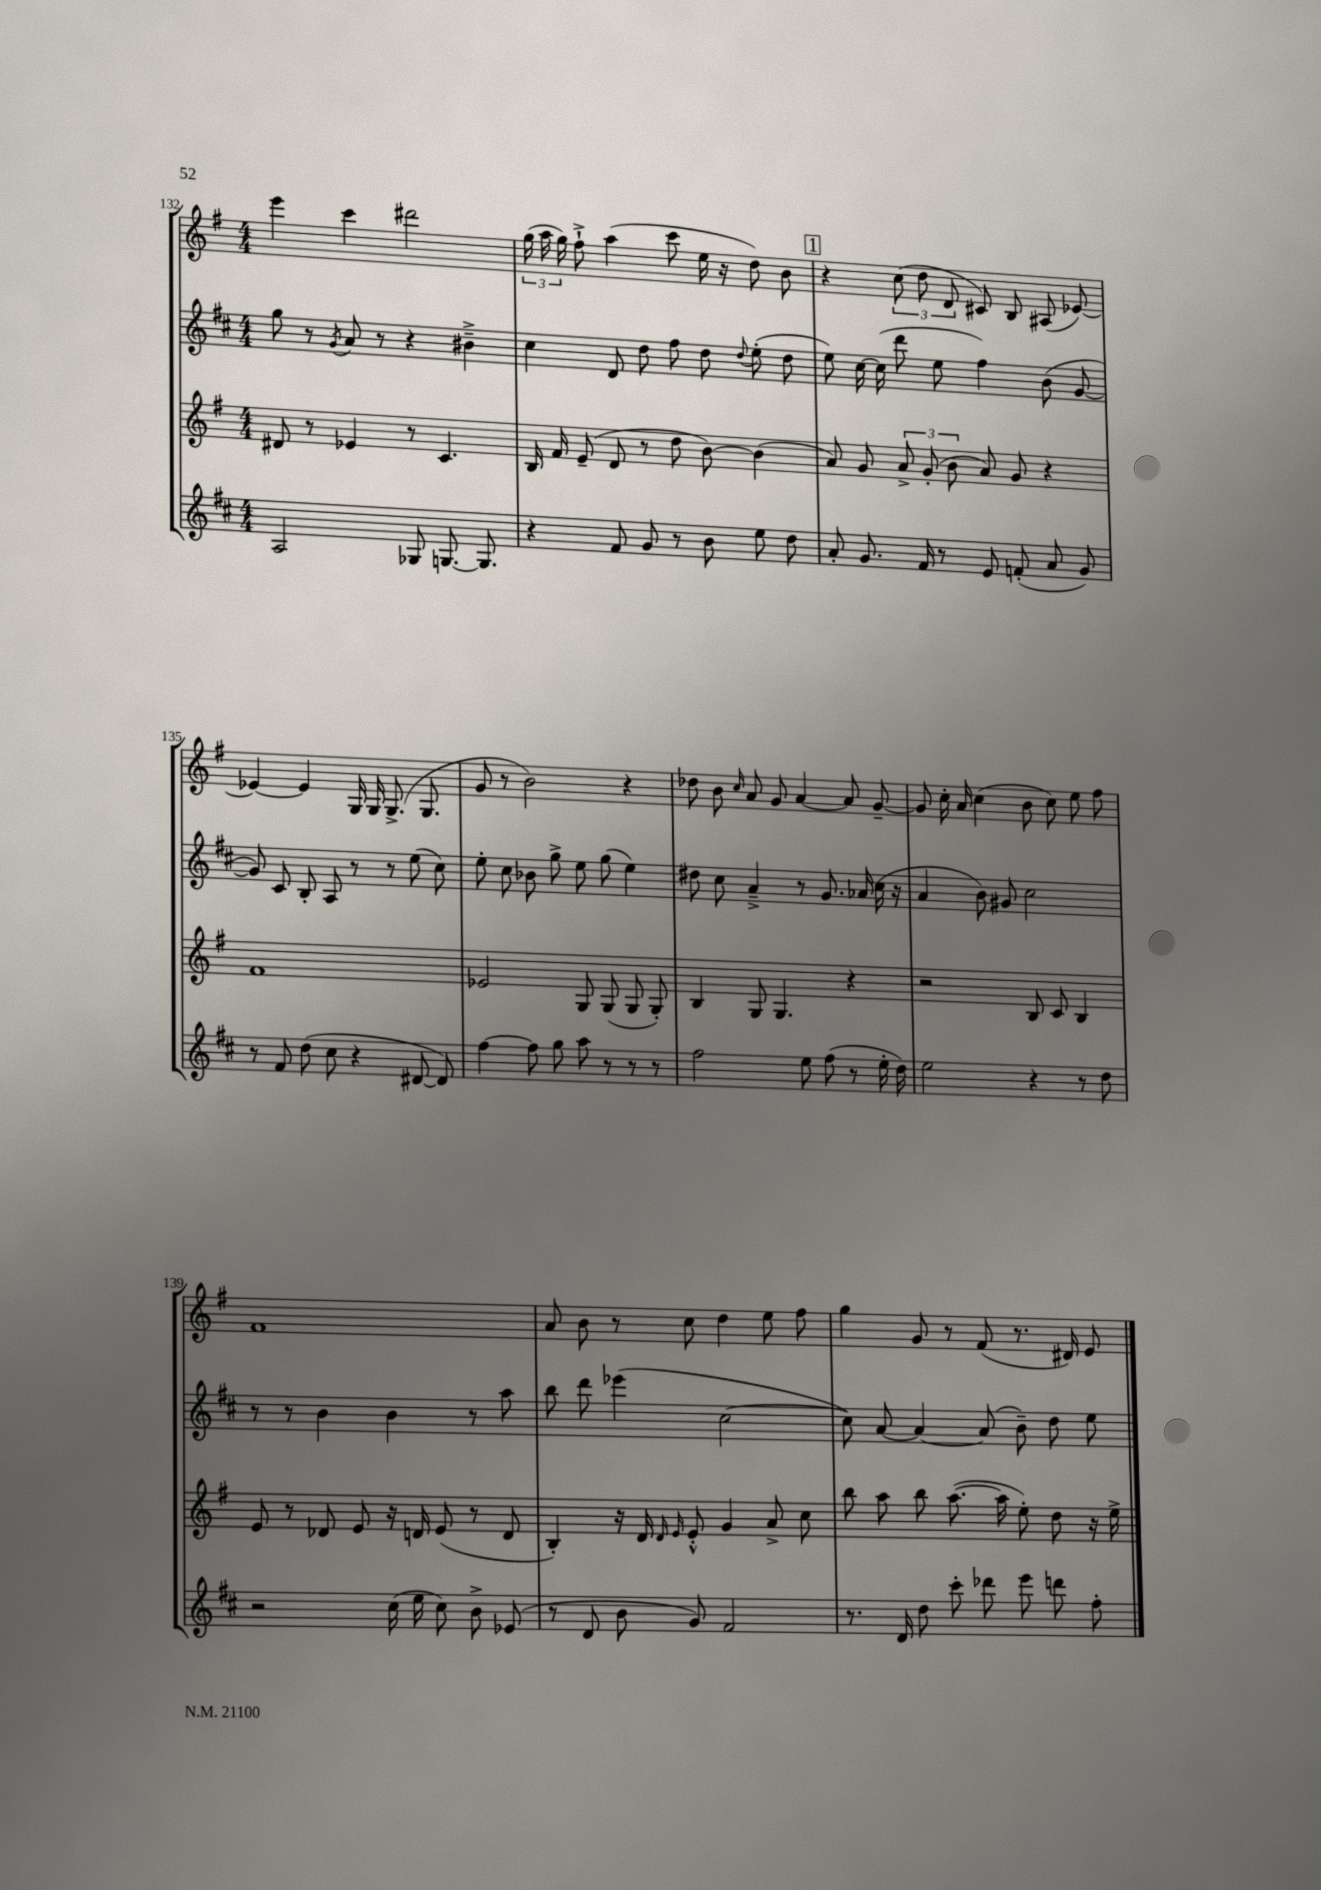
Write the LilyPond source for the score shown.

<<
\new StaffGroup <<
\new Staff = "s0" {
    \clef treble \key g \major \numericTimeSignature \time 4/4
    \autoBeamOff e'''4 c'''4 dis'''2 |
    \tuplet 3/2 { g''16( a''16 g''16) } fis''8-!-> a''4( c'''8 e''16 r16 d''8) b'8 |
    \mark \markup { \box "1" } r4 \tuplet 3/2 { c''8( d''8 d'8 } cis'8) b8 ais8( ees'8~) |
    ees'4~ ees'4 g16 g16 g8.->( g8. |
    g'8 r8 b'2) r4 |
    des''8 b'8 \grace { c''16 } a'8 g'8 a'4~ a'8 g'8~-- |
    g'8 c''16-. a'16 c''4( b'8 c''8) e''8 fis''8 |
    fis'1 |
    a'8 b'8 r8 c''8 d''4 e''8 fis''8 |
    g''4 g'8 r8 fis'8( r8. dis'16) e'8 \bar "|." |
}
\new Staff = "s1" {
    \clef treble \key d \major \numericTimeSignature \time 4/4
    \autoBeamOff g''8 r8 \acciaccatura { g'8 } a'8 r8 r4 bis'4---> |
    cis''4 d'8 d''8 fis''8 d''8 \appoggiatura { d''8 } e''8-.( d''8 |
    \mark \markup { \box "1" } e''8) cis''16~ cis''16( d'''8 e''8 fis''4) b'8( g'8~ |
    g'8) cis'8 b8-. a8 r8 r8 e''8( cis''8) |
    e''8-. cis''8 bes'8 g''8-> e''8 g''8( e''4) |
    dis''8 cis''8 a'4---> r8 g'8. aes'16( cis''16 r16 |
    a'4 b'8) gis'8 cis''2 |
    r8 r8 b'4 b'4 r8 a''8 |
    b''8 d'''8 ees'''4( cis''2~ |
    cis''8) a'8~ a'4~ a'8( b'8--) d''8 e''8 \bar "|." |
}
\new Staff = "s2" {
    \clef treble \key g \major \numericTimeSignature \time 4/4
    \autoBeamOff dis'8 r8 ees'4 r8 c'4. |
    b16 fis'16 e'8--( d'8 r8 d''8 b'8~) b'4( |
    \mark \markup { \box "1" } a'8) g'8 \tuplet 3/2 { a'8-> g'8-.( b'8 } a'8) g'8 r4 |
    fis'1 |
    ees'2 g8 g8( g8 g8-.) |
    b4 g8 g4. r4 |
    r2 b8 c'8 b4 |
    e'8 r8 des'8 e'8 r16 d'16 e'8( r8 d'8 |
    b4-.) r16 d'16 \grace { d'16 e'16 } e'8-.-^ g'4 a'8-> c''8 |
    b''8 a''8 b''8 a''8.~( a''16 e''8-.) d''8 r16 e''16-> \bar "|." |
}
\new Staff = "s3" {
    \clef treble \key d \major \numericTimeSignature \time 4/4
    \autoBeamOff a2 ges8 g8.~ g8. |
    r4 fis'8 g'8 r8 b'8 e''8 d''8 |
    \mark \markup { \box "1" } a'8-. g'8. fis'16 r8 e'8 f'8-.( a'8 g'8) |
    r8 fis'8 d''8( cis''8 r4 dis'8~ dis'8) |
    fis''4~ fis''8 g''8 a''8 r8 r8 r8 |
    fis''2 e''8 fis''8( r8 e''16-. d''16) |
    e''2 r4 r8 d''8 |
    r2 cis''16( e''16 cis''8) b'8-> ees'8( |
    r8 d'8 b'8 g'8) fis'2 |
    r8. d'16 d''8 cis'''8-. des'''8 e'''8 d'''8 fis''8-. \bar "|." |
}
>>
>>
\layout { \context { \Score currentBarNumber = #132 } }
